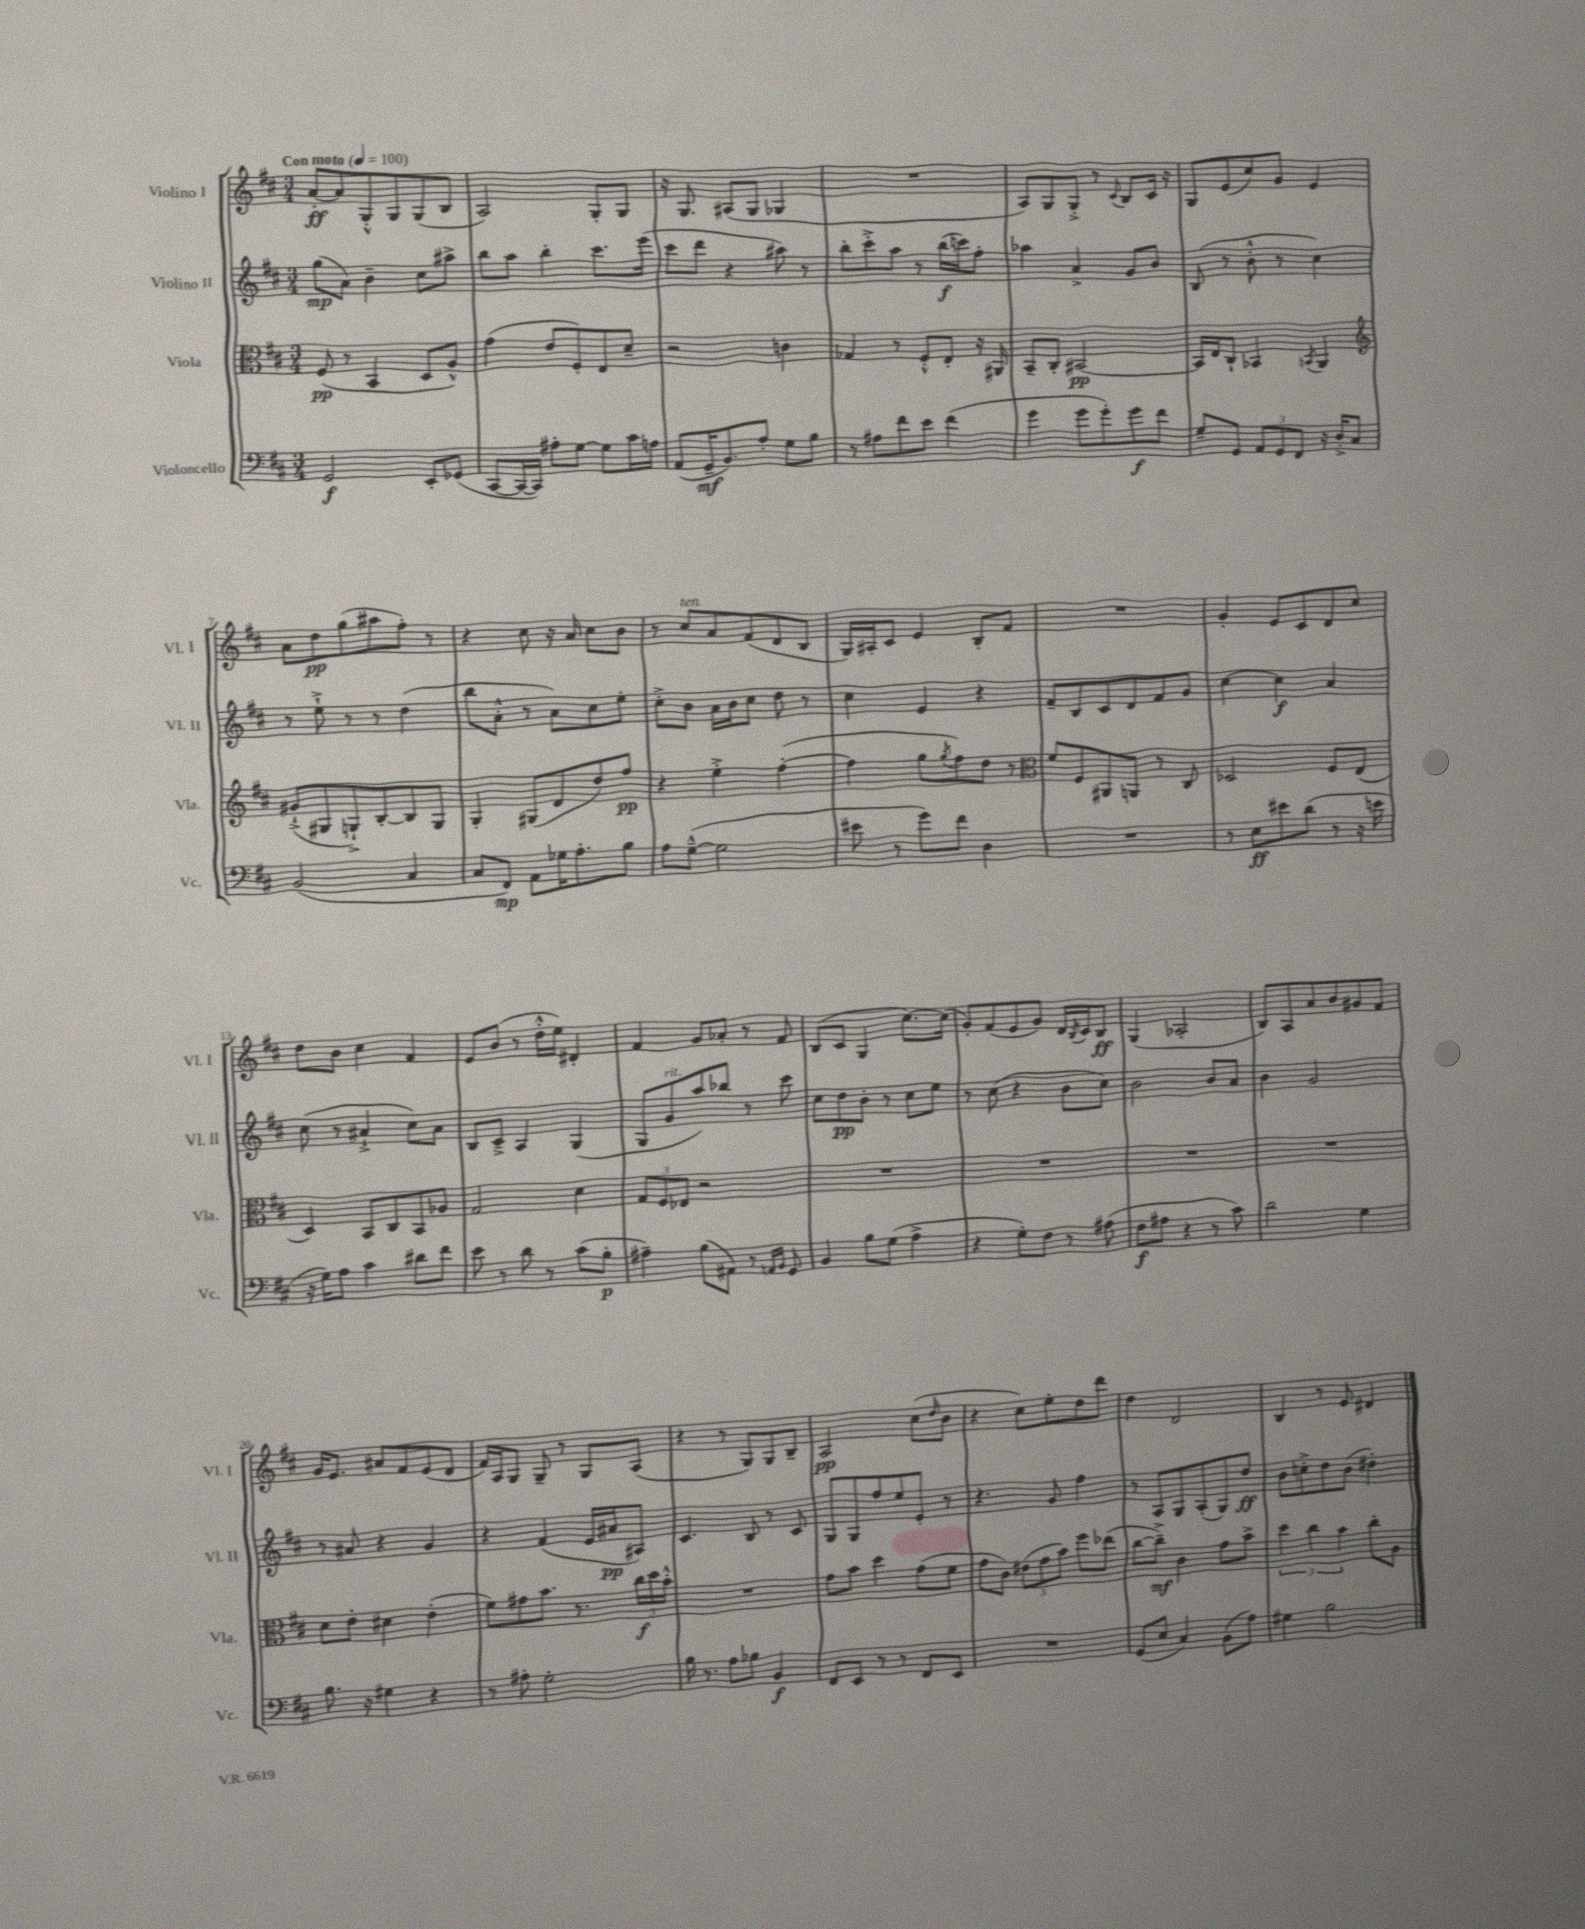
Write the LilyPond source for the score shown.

<<
\new StaffGroup <<
\new Staff = "s0" \with { instrumentName = "Violino I" shortInstrumentName = "Vl. I" } {
    \clef treble \key d \major \numericTimeSignature \time 3/4 \tempo "Con moto" 4 = 100
    a'8~-.\ff a'8 g8-.-^ g8 g8( b8 |
    a2) g8-. g8 |
    r16 g8. ais8( g8 ges4 |
    R2. |
    a8) g8 g8-.-> r8 \appoggiatura { cis'8 } b8 cis'16 r16 |
    g8 e'8( cis''8) g'8 e'4 |
    a'8 d''8\pp g''8( ais''8 fis''8-.) r8 |
    r4 cis''8 r16 a'16 cis''8 b'8 |
    r8 cis''8^\markup { \italic "ten." } a'8 fis'8( d'8 b8 |
    g16) ais16-. cis'8 e'4 b8-. fis'8 |
    R2. |
    g'4-. e'8 cis'8 d'8 cis''8 |
    d''8 b'8 cis''4 fis'4 |
    e'8 b'8( r8 d''16-.-^ e''16) dis'4-. |
    fis'4 g'8 aes'8-. r8 fis'8 |
    b8( cis'8 g4 cis''8.~) cis''16( |
    g'8-.) fis'8( e'8 g'8) d'16 \acciaccatura { b8 } cis'16 b8\ff |
    g4( aes2-. |
    b8) a8 a'8 b'8 gis'8 fis'8 |
    g'16 e'8. ais'8 fis'8 e'8( d'8 |
    fis'16) a16 g8 g8-- r8 g8 a8( |
    r4 r8 g8) g8 b8-- |
    a2\pp cis''8( \grace { d''16 } b'8 |
    r4 cis''8) e''8-. d''8 d'''8 |
    d''4 d'2 |
    b4 r8 e'8 dis'4 \bar "|." |
}
\new Staff = "s1" \with { instrumentName = "Violino II" shortInstrumentName = "Vl. II" } {
    \clef treble \key d \major \numericTimeSignature \time 3/4
    g''8\mp( a'8) b'4-- cis''8 ais''8-> |
    b''8 a''8 b''4-. cis'''8. e'''16( |
    cis'''8 d'''8 r4 ais''8) r8 |
    b''8-. cis'''8-.-> a''8 r8 b''16\f( c'''16) fis''8-. |
    aes''4 a'4-> g'8 b'8 |
    b8( r8 b'8-.-^ r8 cis''4) |
    r8 e''8-!-> r8 r8 d''4( |
    b''8 a'8-.-^ r8 a'8) cis''8 e''8-. |
    cis''8-.-> b'8 a'16 b'16 cis''8 d''8 r8 |
    cis''4 e'4 r4 |
    fis'8-- b8 cis'8 d'8 fis'8 g'8 |
    cis''4~ cis''4\f a'4 |
    cis''8( r8 ais'4-!-> cis''8) ais'8 |
    b8 cis'8---> a4 g4( |
    g8 g'8^\markup { \italic "rit." } a''8) bes''8 r8 cis'''8 |
    cis''8 d''8\pp b'8-. r8 cis''8 e''8 |
    r8 cis''8( r4 b'8 cis''8) |
    b'2 b'8 a'8 |
    b'4 g'2 |
    r8 ais'8 r4 g'4 |
    r4 fis'4( e'16 ais'16\pp ais8) |
    cis'4. b8 r8 cis'8 |
    g8 g8 fis''8 e''8 e'8-. r8 |
    r4. g'8 fis''4 |
    r8 a8 g8 a8-.( g8) d''8\ff |
    b'8 c''8-.-> d''8 b'8( dis''4-.) \bar "|." |
}
\new Staff = "s2" \with { instrumentName = "Viola" shortInstrumentName = "Vla." } {
    \clef alto \key d \major \numericTimeSignature \time 3/4
    fis8\pp( r8 b,4 d8 a8-^) |
    g'4( e'8 fis8-.) e8 d'8-- |
    r2 c'4 |
    ges4 r8 fis8-.-^ e8-. r16 ais,16 |
    b,8-- cis8-. bis,2~\pp |
    bis,16 e16 cis8-! bes,4 \acciaccatura { b,8 } a,4 |
    \clef treble gis'8-!->( gis8 g8-!->) b8~-. b8 g8 |
    g4-. gis8( d'8 d''8) fis''8\pp |
    r4 e''4-.-> fis''4~-.( |
    fis''4 g''8 \acciaccatura { g''8 } fis''8) d''8 r8 |
    \clef alto fis'8 fis8 ais,8 a,8 r8 cis8 |
    des2 fis8 e8( |
    d4) b,8 cis8 b,8 aes8 |
    g2 d'4 |
    \tuplet 3/2 { g8 fis8 ees8 } r2 |
    R2. |
    R2. |
    R2. |
    R2. |
    d'8 e'8-. dis'4 e'4-.( |
    fis'8) gis'8 b'8. r8. \tuplet 3/2 { cis''16\f d''16 b'16-.-^ } |
    R2. |
    g'8 b'8 d''4 g'8( fis'8 |
    g'8 cis'8) \tuplet 3/2 { eis'8( g'8 b'8) } fis''8 ees''8( |
    cis''8~ cis''8--->\mf) cis'4 g'8 b'8-> |
    \tuplet 3/2 { d''4 cis''4 b'4 } cis''8-. a8 \bar "|." |
}
\new Staff = "s3" \with { instrumentName = "Violoncello" shortInstrumentName = "Vc." } {
    \clef bass \key d \major \numericTimeSignature \time 3/4
    g,2\f e,8-. ges,8( |
    cis,8~ cis,16~ cis,16) ais8-. g8~ g8 cis'16 a16 |
    a,8( g,16--\mf b,8.) a8-. g8 b8 |
    r8 ais8 fis'8 e'8 fis'4( |
    g'4 g'8 g'8-.) g'8\f fis'8 |
    g8-- g,8 \tuplet 3/2 { a,8 g,8 fis,8 } r16 d16-.-> cis8 |
    b,2( cis4 |
    cis8 fis,8\mp) a,8 ges16 a8.-. b8 |
    a8 g8~---^( g2 |
    eis'8 r8 g'8) fis'8 d4 |
    R2. |
    r8 e8\ff eis'8 d'8( r8 r16 e'16 |
    r16 g16) a8 cis'4 dis'8 fis'8 |
    e'8 r8 d'8 r8 cis'8( b8-.\p |
    ais4--) b8( ais,8) r8 \grace { a,16 b,16 } g,8 |
    b,4 b8 g8( a4-> |
    r4 g8-.) fis8 r8 ais8( |
    fis8\f ais8 r4 r8 cis'8) |
    d'2 g4 |
    b8. r16 gis4 r4 |
    r8 ais8-. g2-. |
    b16 r8. a8 bes8 b,4\f |
    fis,8 e,8 r8 r8 fis,8 e,8 |
    R2. |
    g,8( e8 cis4) b,8( a8) |
    gis4 b2 \bar "|." |
}
>>
>>
